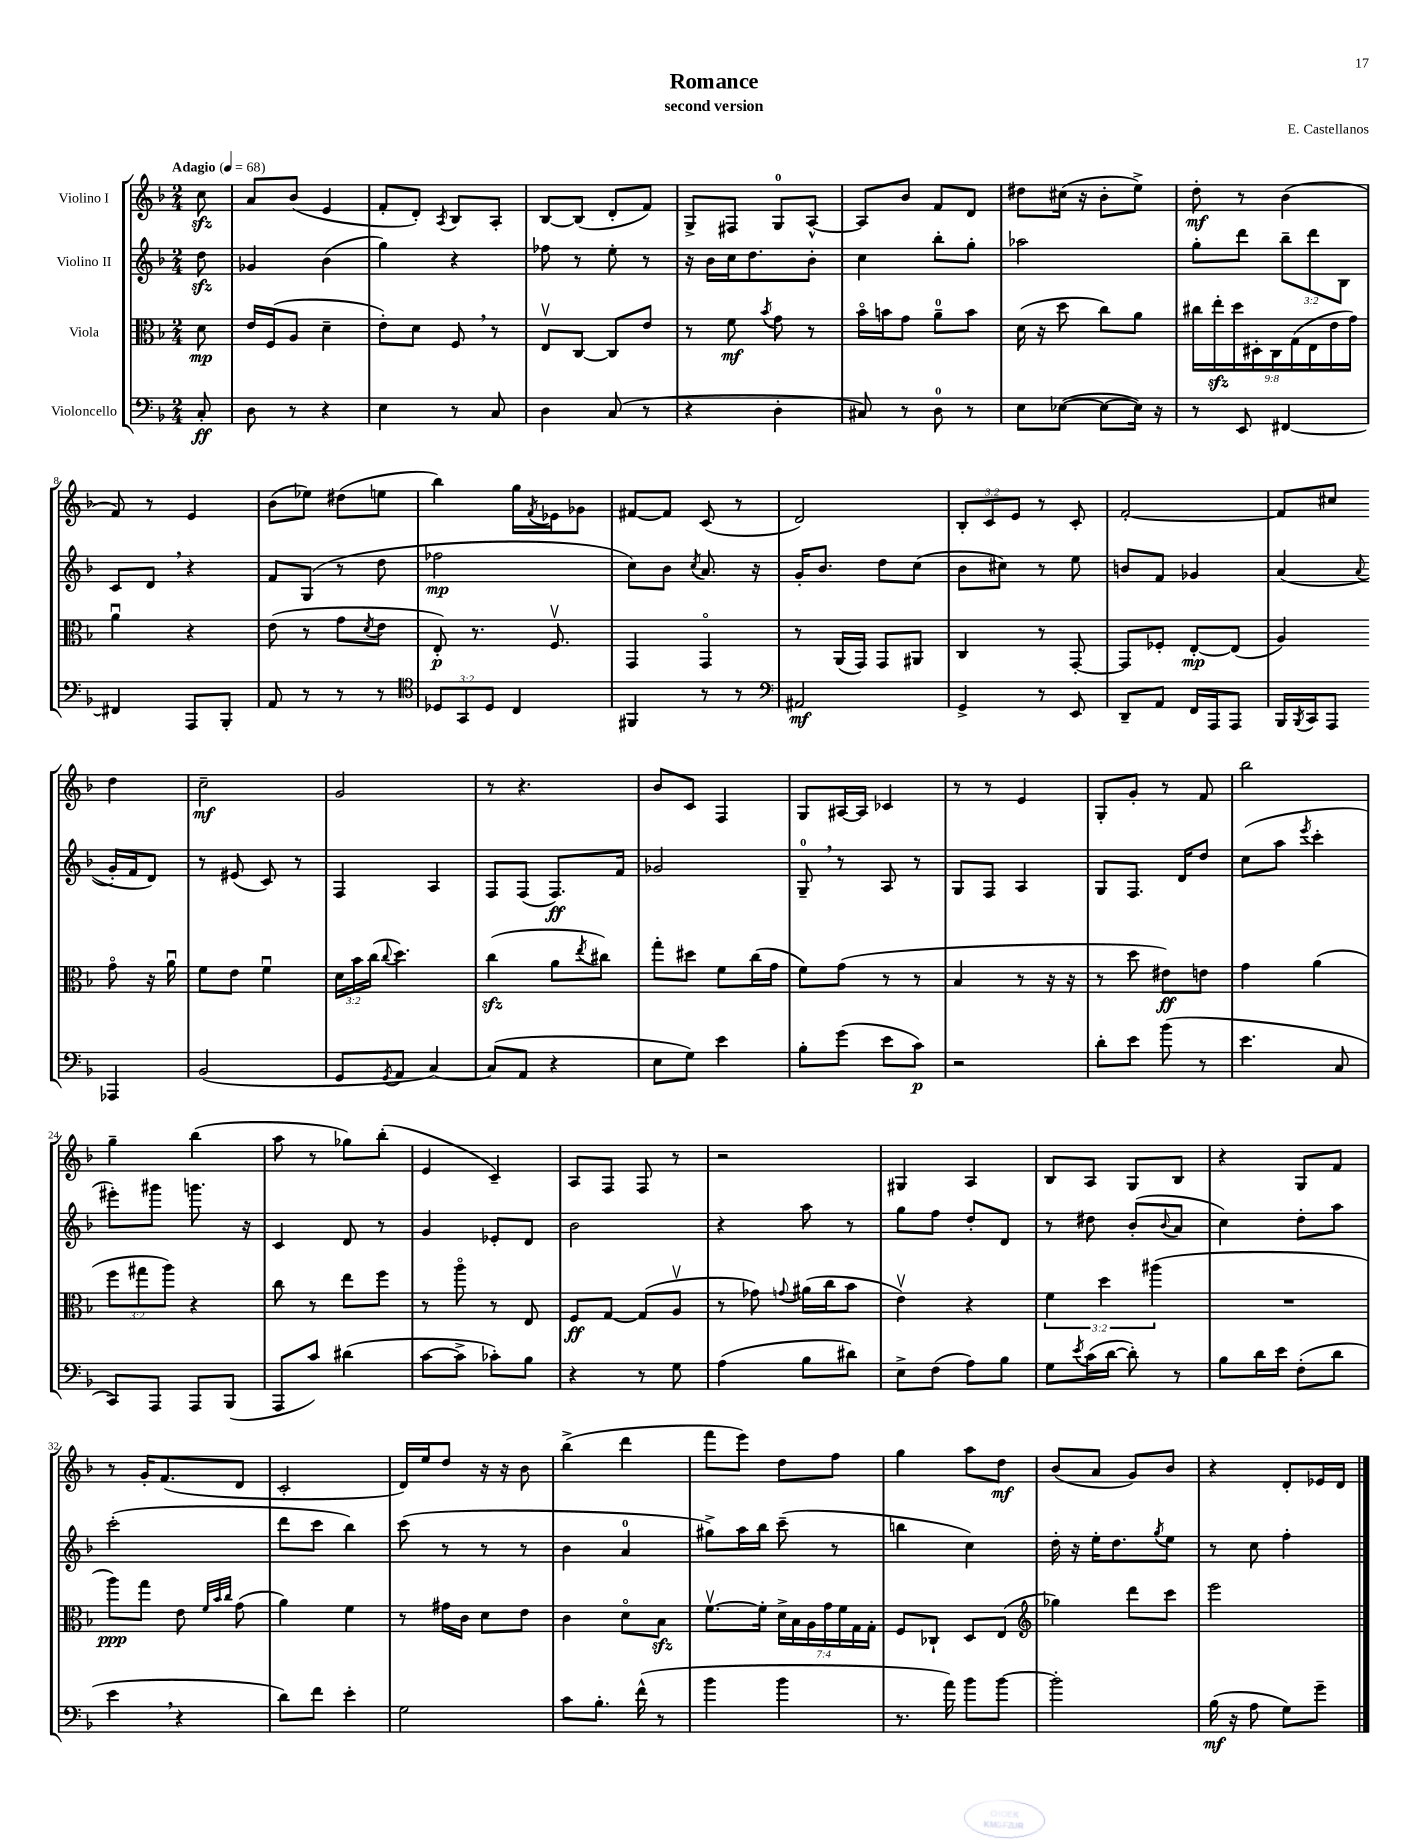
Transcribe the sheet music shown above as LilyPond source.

\header { title = "Romance" composer = "E. Castellanos" subtitle = "second version" }
<<
\new StaffGroup <<
\new Staff = "s0" \with { instrumentName = "Violino I" } {
    \clef treble \key f \major \numericTimeSignature \time 2/4 \override Staff.TupletNumber.text = #tuplet-number::calc-fraction-text \partial 8 \tempo "Adagio" 4 = 68
    c''8\sfz |
    a'8 bes'8( e'4 |
    f'8-. d'8-.) \acciaccatura { a8 } bes8 a8-. |
    bes8~ bes8( d'8-. f'8) |
    g8-> fis8 g8-0 a8~-^ |
    a8 bes'8 f'8 d'8 |
    dis''8 cis''16( r16 bes'8-. e''8->) |
    d''8-.\mf r8 bes'4( |
    f'8) r8 e'4 |
    bes'8( ees''8) dis''8( e''8 |
    bes''4) g''16 \acciaccatura { f'8 } ees'16 ges'8 |
    fis'8~ fis'8 c'8( r8 |
    d'2) |
    \tuplet 3/2 { bes8-. c'8 e'8 } r8 c'8-. |
    f'2~-. |
    f'8 cis''8 d''4 |
    c''2--\mf |
    g'2 |
    r8 r4. |
    bes'8 c'8 f4 |
    g8 ais16~ ais16 ces'4 |
    r8 r8 e'4 |
    g8-. g'8-. r8 f'8 |
    bes''2 |
    g''4-- bes''4( |
    a''8 r8 ges''8) bes''8-.( |
    e'4 c'4--) |
    a8 f8 f8 r8 |
    r2 |
    gis4 a4 |
    bes8 a8 g8 bes8 |
    r4 g8 f'8 |
    r8 g'16-. f'8.( d'8 |
    c'2-. |
    d'16) e''16 d''8 r16 r16 bes'8 |
    bes''4->( d'''4 |
    f'''8 e'''8) d''8 f''8 |
    g''4 a''8 d''8\mf |
    bes'8( a'8 g'8) bes'8 |
    r4 d'8-. ees'16 d'16 \bar "|." |
}
\new Staff = "s1" \with { instrumentName = "Violino II" } {
    \clef treble \key f \major \numericTimeSignature \time 2/4 \override Staff.TupletNumber.text = #tuplet-number::calc-fraction-text \partial 8
    d''8\sfz |
    ges'4 bes'4( |
    g''4) r4 |
    fes''8 r8 e''8-. r8 |
    r16 bes'16 c''16 d''8. bes'8-. |
    c''4 bes''8-. g''8-. |
    aes''2 |
    g''8-. d'''8 \tuplet 3/2 { bes''8-- d'''8 bes8 } |
    c'8 d'8 \breathe r4 |
    f'8 g8( r8 d''8 |
    fes''2\mp |
    c''8) bes'8 \acciaccatura { c''8 } a'8. r16 |
    g'16-. bes'8. d''8 c''8( |
    bes'8 cis''8) r8 e''8 |
    b'8 f'8 ges'4 |
    a'4( \appoggiatura { a'8 } g'16-. f'16 d'8) |
    r8 eis'8( c'8) r8 |
    f4 a4 |
    f8 f8( f8.\ff) f'16 |
    ges'2 |
    g8-0-- \breathe r8 a8 r8 |
    g8 f8 a4 |
    g8 f8. d'16 d''8 |
    c''8( a''8 \acciaccatura { e'''8 } c'''4-. |
    eis'''8-.) gis'''8 g'''8. r16 |
    c'4 d'8 r8 |
    g'4 ees'8-. d'8 |
    bes'2 |
    r4 a''8 r8 |
    g''8 f''8 d''8-. d'8 |
    r8 dis''8 bes'8-.( \appoggiatura { bes'8 } a'8 |
    c''4) d''8-. a''8 |
    c'''2-.( |
    d'''8 c'''8 bes''4) |
    c'''8( r8 r8 r8 |
    bes'4 a'4-0 |
    gis''8->) a''16 bes''16 c'''8--( r8 |
    b''4 c''4) |
    d''16-. r16 e''16-. d''8. \acciaccatura { g''8 } e''8 |
    r8 c''8 f''4-. \bar "|." |
}
\new Staff = "s2" \with { instrumentName = "Viola" } {
    \clef alto \key f \major \numericTimeSignature \time 2/4 \override Staff.TupletNumber.text = #tuplet-number::calc-fraction-text \partial 8
    d'8\mp |
    e'16 f16( a8 d'4-- |
    e'8-.) d'8 f8 \breathe r8 |
    e8\upbow c8~ c8 e'8 |
    r8 f'8\mf \acciaccatura { bes'8 } g'8 r8 |
    bes'16\flageolet b'16 g'8 a'8-0-- b'8 |
    d'16( r16 d''8 c''8) a'8 |
    \tuplet 9/8 { cis''16 e''16-.\sfz d''16 dis16-. c16 g16( e16 e'16 g'16) } |
    a'4\downbow r4 |
    e'8( r8 g'8 \acciaccatura { d'8 } e'8 |
    e8-.\p) r8. f8.\upbow |
    g,4 g,4\flageolet |
    r8 a,16( g,16) g,8 ais,8 |
    c4 r8 g,8~-. |
    g,8 fes8-. e8~-.\mp e8( |
    a4) g'8\flageolet r16 a'16\downbow |
    f'8 e'8 f'4\downbow |
    \tuplet 3/2 { d'16 bes'16 c''16( } \appoggiatura { c''8 } d''4.) |
    c''4\sfz( a'8 \acciaccatura { e''8 } cis''8) |
    g''8-. dis''8 f'8 c''16( g'16 |
    f'8) g'8( r8 r8 |
    bes4 r8 r16 r16 |
    r8 d''8 eis'8\ff) e'8 |
    g'4 a'4( |
    \tuplet 3/2 { f''8 gis''8 a''8) } r4 |
    c''8 r8 e''8 f''8 |
    r8 a''8\flageolet r8 e8 |
    f8\ff g8~ g8( a8\upbow |
    r8 ges'8) \appoggiatura { g'8 } ais'16( c''16 bes'8 |
    e'4\upbow) r4 |
    \tuplet 3/2 { f'4 d''4 ais''4( } |
    R2 |
    a''8\ppp) g''8 e'8 \grace { f'32 bes'32 c''32 } g'8( |
    a'4) f'4 |
    r8 gis'16 c'16 d'8 e'8 |
    c'4 d'8\flageolet bes8\sfz |
    f'8.~\upbow f'16-. \tuplet 7/4 { d'16-> bes16 a16 g'16 f'16 g16 g16-. } |
    f8 ces8-! d8 e8( |
    \clef treble ges''4) d'''8 c'''8 |
    e'''2 \bar "|." |
}
\new Staff = "s3" \with { instrumentName = "Violoncello" } {
    \clef bass \key f \major \numericTimeSignature \time 2/4 \override Staff.TupletNumber.text = #tuplet-number::calc-fraction-text \partial 8
    c8-.\ff |
    d8 r8 r4 |
    e4 r8 c8 |
    d4 c8( r8 |
    r4 d4-. |
    cis8) r8 d8-0 r8 |
    e8 ees8~( ees8~ ees16) r16 |
    r8 e,8 fis,4~ |
    fis,4 a,,8 bes,,8-. |
    a,8 r8 r8 r8 |
    \clef tenor \tuplet 3/2 { des8 g,8 des8 } c4 |
    fis,4 r8 r8 |
    \clef bass ais,2\mf |
    g,4-> r8 e,8 |
    d,8-- a,8 f,16 a,,16 a,,8 |
    bes,,16 \acciaccatura { bes,,8 } c,16 a,,8 aes,,4 |
    bes,2( |
    g,8 \acciaccatura { g,8 } a,8 c4~) |
    c8( a,8 r4 |
    e8 g8) e'4 |
    bes8-. g'8( e'8 c'8\p) |
    r2 |
    d'8-. e'8 bes'8( r8 |
    e'4. c8 |
    c,8) a,,8 a,,8 bes,,8( |
    a,,8 c'8) dis'4( |
    c'8~ c'8-> ces'8-.) bes8 |
    r4 r8 g8 |
    a4( bes8 dis'8) |
    e8-> f8( a8) bes8 |
    g8 \acciaccatura { e'8 } c'16( d'16~ d'8-.) r8 |
    bes8 d'16 e'16 f8-.( d'8 |
    e'4 \breathe r4 |
    d'8) f'8 e'4-. |
    g2 |
    c'8 bes8.-. f'16-^( r8 |
    bes'4 bes'4 |
    r8. a'16) bes'8 bes'8~ |
    bes'2-. |
    bes16\mf( r16 a8 g8) g'8-- \bar "|." |
}
>>
>>
